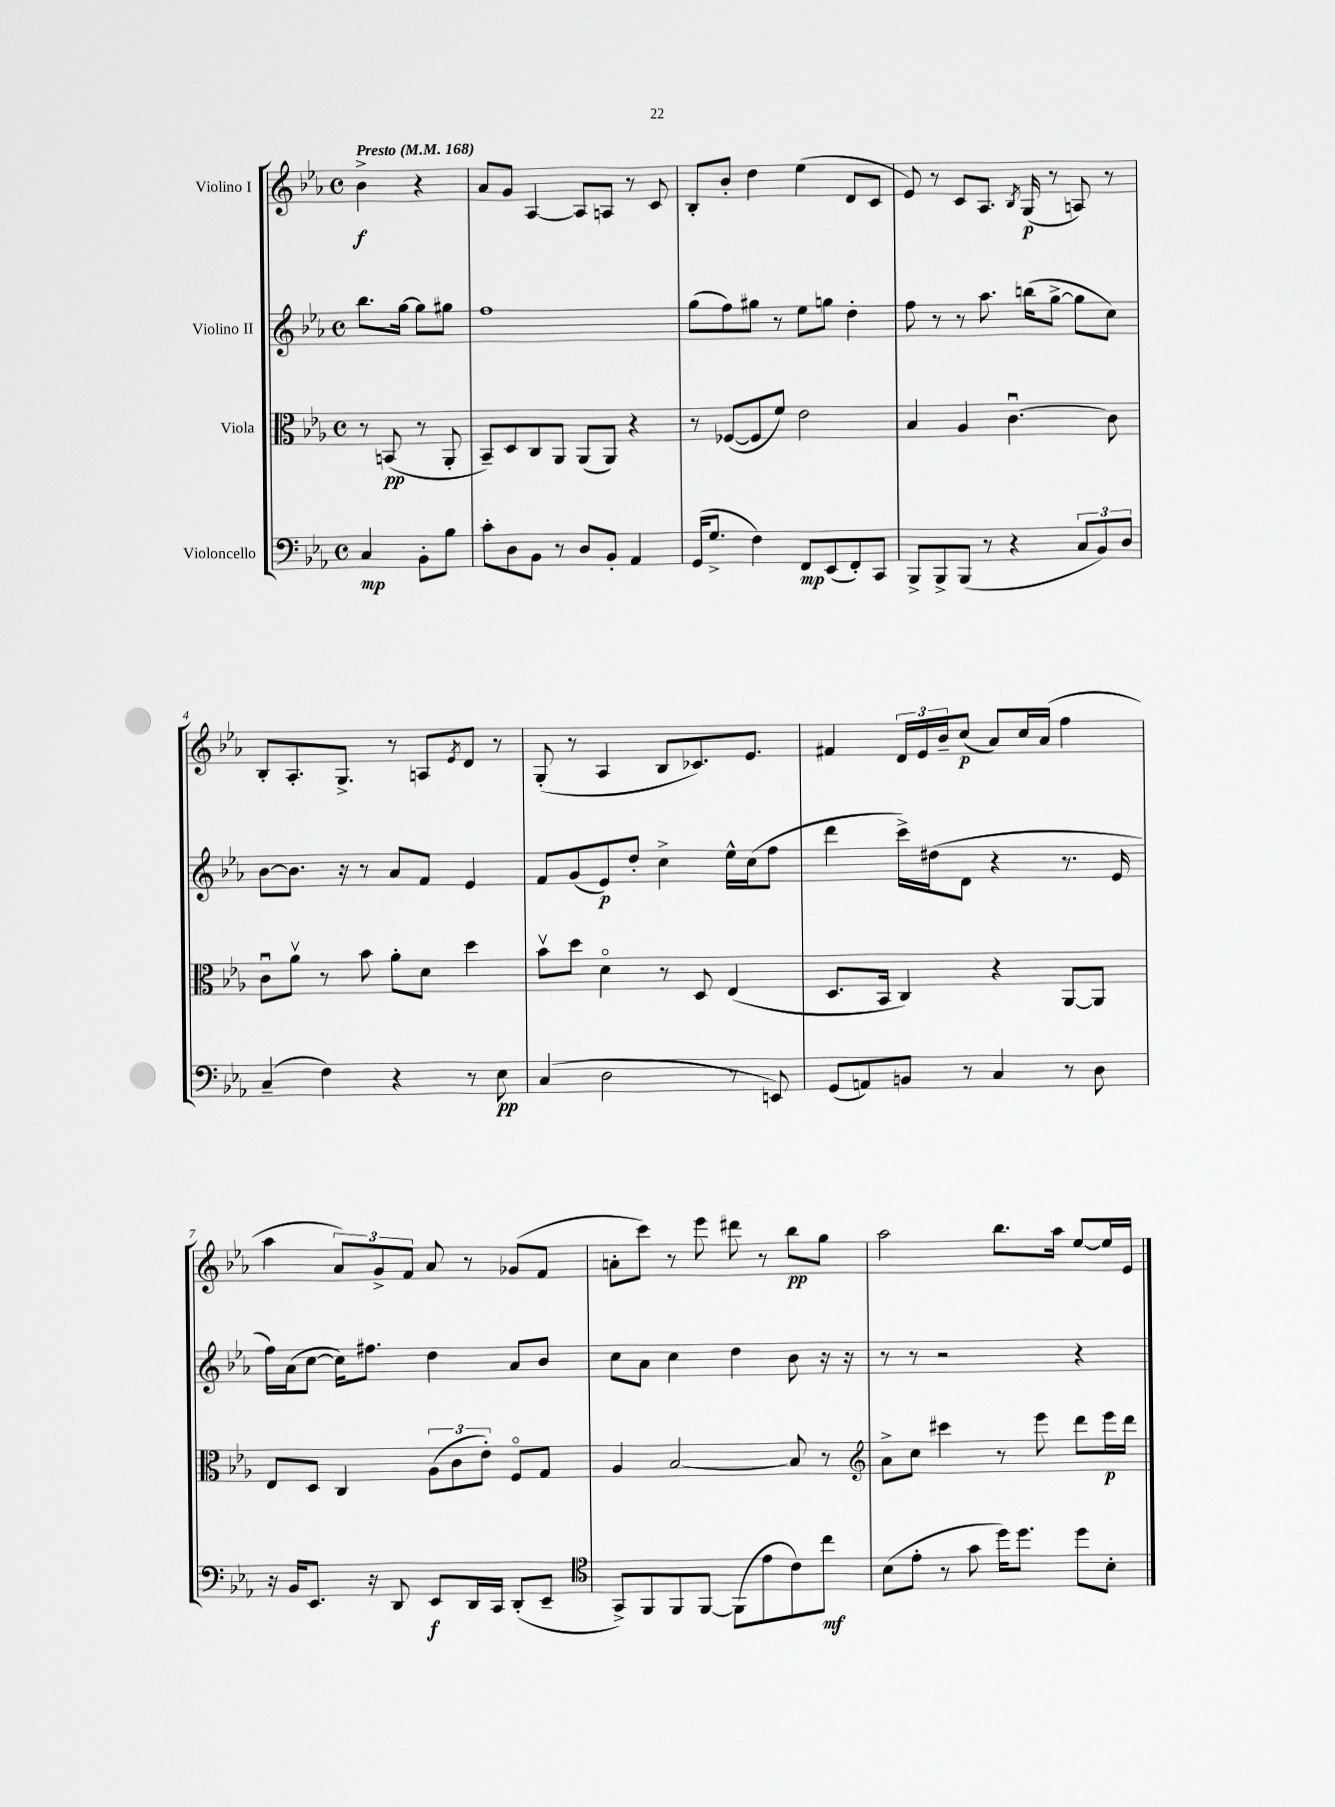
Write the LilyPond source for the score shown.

<<
\new StaffGroup <<
\new Staff = "s0" \with { instrumentName = "Violino I" } {
    \clef treble \key ees \major \defaultTimeSignature \time 4/4 \partial 2 \tempo "Presto" 4 = 168
    bes'4->\f r4 |
    aes'8 g'8 aes4~ aes8 a8 r8 c'8 |
    bes8-. bes'8-. d''4 ees''4( d'8 c'8 |
    ees'8) r8 c'8 aes8. \acciaccatura { bes8 } g16\p( r8 a8) r8 |
    bes8-. aes8.-. g8.-> r8 a8 \acciaccatura { ees'8 } d'8 r8 |
    g8-.( r8 aes4 bes8 ces'8.) ees'8. |
    fis'4 \tuplet 3/2 { d'16 ees'16 bes'16-- } c''8\p( aes'8) c''16 aes'16( f''4 |
    aes''4 \tuplet 3/2 { aes'8) g'8-> f'8 } aes'8 r8 ges'8( f'8 |
    a'8-. c'''8) r8 ees'''8 dis'''8 r8 bes''8\pp g''8 |
    aes''2 bes''8. aes''16 ees''8~ ees''16 ees'16 \bar "|." |
}
\new Staff = "s1" \with { instrumentName = "Violino II" } {
    \clef treble \key ees \major \defaultTimeSignature \time 4/4 \partial 2
    bes''8. g''16~ g''8 gis''8 |
    f''1 |
    g''8( f''8) gis''8 r8 ees''8 g''8 d''4-. |
    f''8 r8 r8 aes''8. b''16( g''8~-> g''8 c''8) |
    bes'8~ bes'8. r16 r8 aes'8 f'8 ees'4 |
    f'8 g'8( ees'8\p) d''8-. c''4-> ees''16-^ c''16( f''8 |
    d'''4 c'''16->) dis''16( d'8 r4 r8. ees'16 |
    f''16) aes'16( c''8~ c''16) fis''8. d''4 aes'8 bes'8 |
    c''8 aes'8 c''4 d''4 bes'8 r16 r16 |
    r8 r8 r2 r4 \bar "|." |
}
\new Staff = "s2" \with { instrumentName = "Viola" } {
    \clef alto \key ees \major \defaultTimeSignature \time 4/4 \partial 2
    r8 b,8\pp( r8 aes,8-. |
    bes,8--) d8 c8 aes,8 aes,8( aes,8) r4 |
    r8 fes8~( fes8 f'8) ees'2 |
    bes4 aes4 c'4.~\downbow c'8 |
    c'8\downbow aes'8\upbow r8 bes'8 aes'8-. d'8 d''4 |
    bes'8\upbow d''8 d'4\flageolet r8 d8 ees4( |
    d8. bes,16 c4) r4 aes,8~ aes,8 |
    ees8 d8 c4 \tuplet 3/2 { aes8( c'8 ees'8-.) } f8\flageolet g8 |
    aes4 bes2~ bes8 r8 |
    \clef treble aes'8-> c''8 cis'''4 r8 ees'''8 d'''8 ees'''16\p d'''16 \bar "|." |
}
\new Staff = "s3" \with { instrumentName = "Violoncello" } {
    \clef bass \key ees \major \defaultTimeSignature \time 4/4 \partial 2
    c4\mp bes,8-. bes8 |
    c'8-. d8 bes,8 r8 d8 bes,8-. aes,4 |
    g,16( g8.-> f4) f,8\mp ees,8( f,8-.) c,8 |
    bes,,8-> bes,,8-> bes,,8( r8 r4 \tuplet 3/2 { c8 bes,8) d8 } |
    c4--( f4) r4 r8 ees8\pp |
    c4( d2 r8 e,8) |
    g,8( a,8) b,8 r8 c4 r8 d8 |
    r16 bes,16 ees,8. r16 d,8 ees,8\f d,16 c,16 d,8-.( ees,8-- |
    \clef tenor g,8->) f,8 f,8 f,8~ f,8( ees'8 c'8) c''8\mf |
    bes8( ees'8-. r8 g'8 d''16) d''8. d''8 bes8-. \bar "|." |
}
>>
>>
